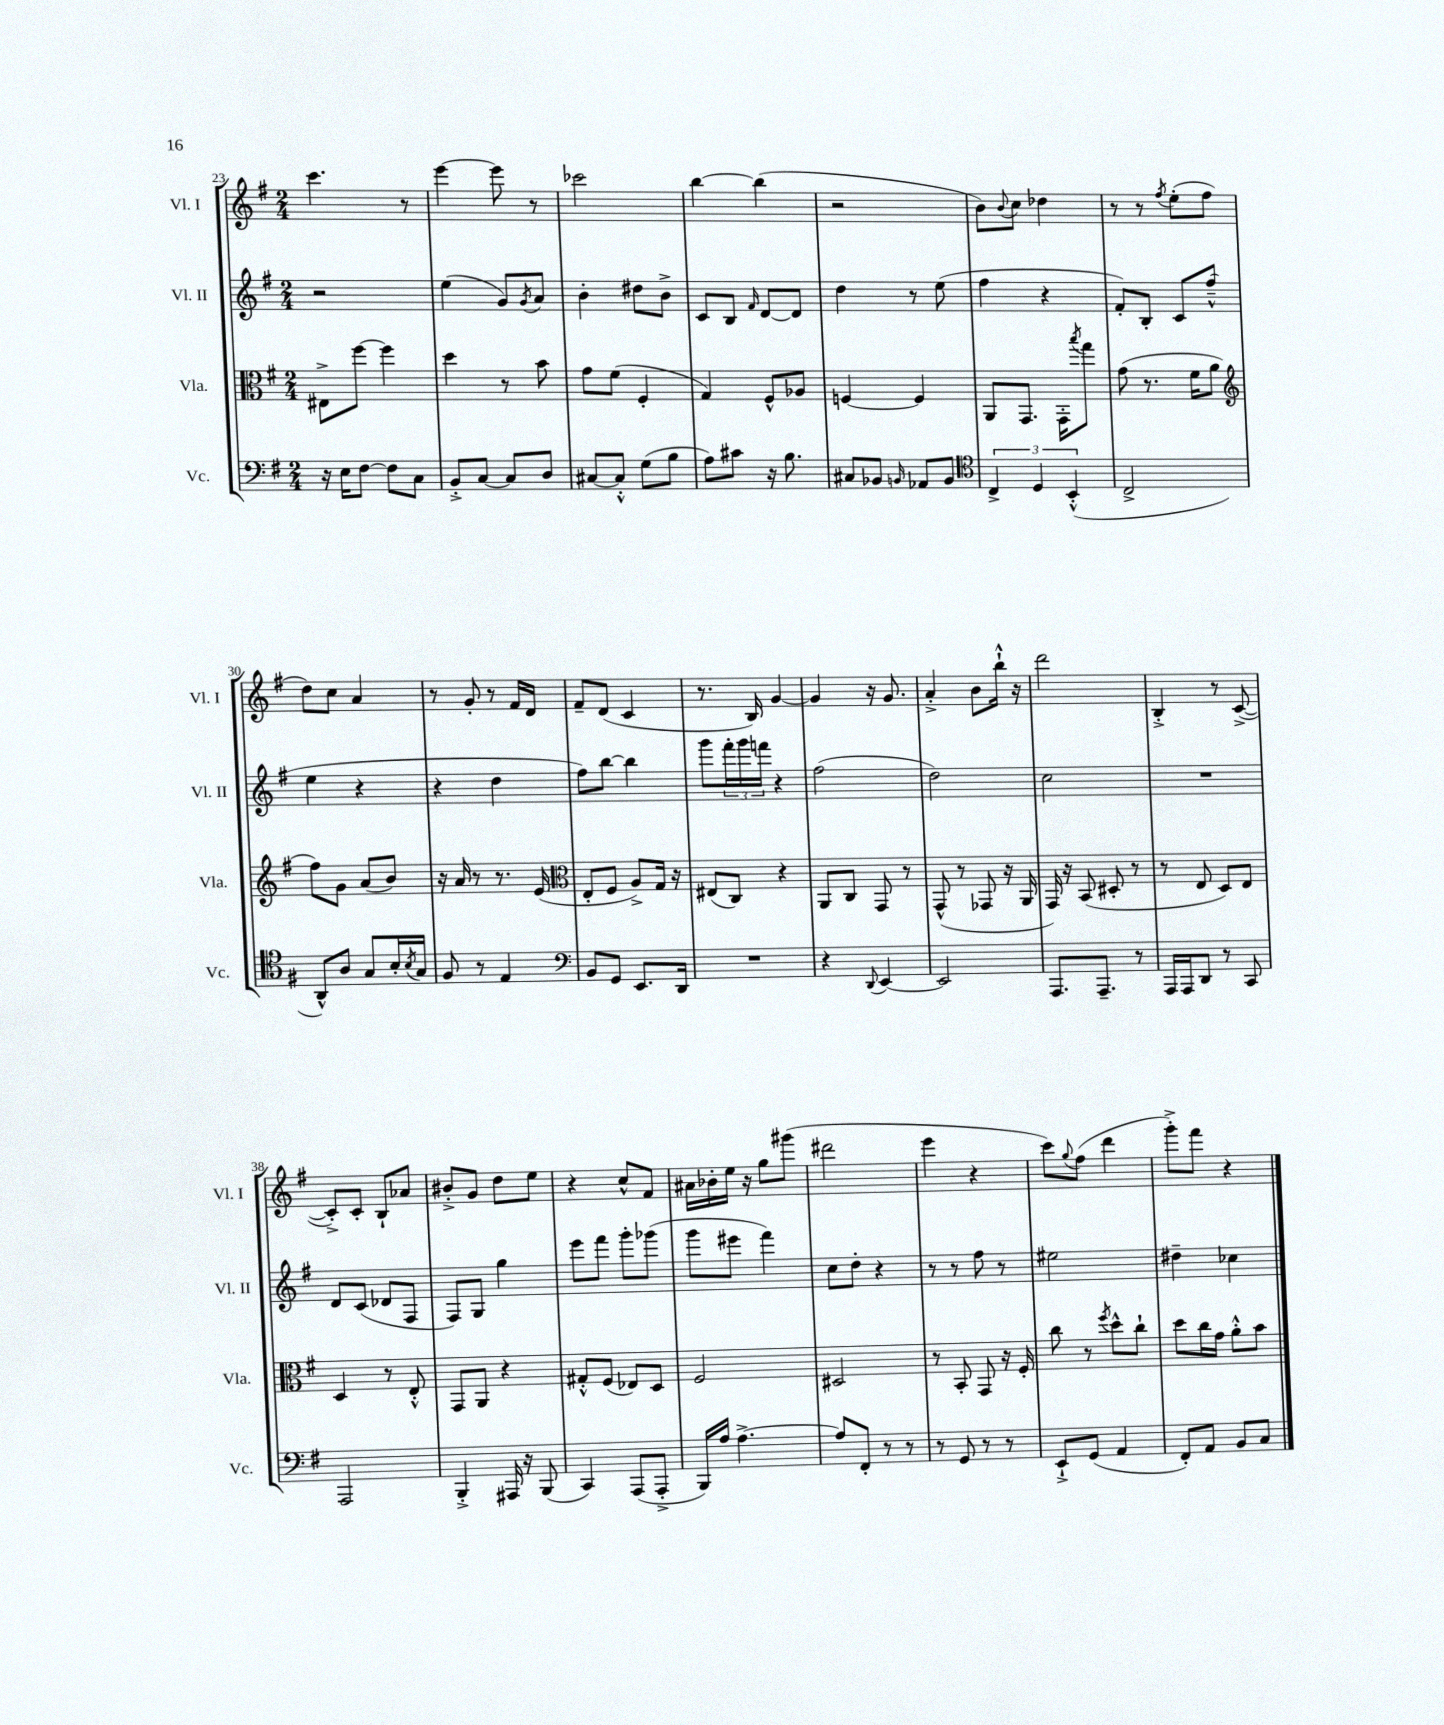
<<
\new StaffGroup <<
\new Staff = "s0" \with { instrumentName = "Vl. I" shortInstrumentName = "Vl. I" } {
    \clef treble \key g \major \numericTimeSignature \time 2/4
    c'''4. r8 |
    e'''4~ e'''8 r8 |
    ces'''2 |
    b''4~ b''4( |
    r2 |
    b'8) \appoggiatura { b'8 } c''8 des''4 |
    r8 r8 \acciaccatura { fis''8 } e''8-.( fis''8 |
    d''8) c''8 a'4 |
    r8 g'8-. r8 fis'16 d'16 |
    fis'8-- d'8( c'4 |
    r8. b16) g'4~ |
    g'4 r16 g'8. |
    a'4-.-> b'8 b''16-!-^ r16 |
    d'''2 |
    b4-.-> r8 c'8~->( |
    c'8-.->) c'8-. b8-! aes'8 |
    bis'8-.-> g'8 d''8 e''8 |
    r4 c''8-^ fis'8 |
    ais'16 bes'16-. e''16 r16 g''8 gis'''8( |
    dis'''2 |
    e'''4 r4 |
    c'''8) \appoggiatura { g''8 } fis''8( d'''4 |
    g'''8-.->) fis'''8 r4 \bar "|." |
}
\new Staff = "s1" \with { instrumentName = "Vl. II" shortInstrumentName = "Vl. II" } {
    \clef treble \key g \major \numericTimeSignature \time 2/4
    r2 |
    e''4( g'8) \acciaccatura { g'8 } a'8 |
    b'4-. dis''8 b'8-> |
    c'8 b8 \grace { fis'16 } d'8~ d'8 |
    d''4 r8 e''8( |
    fis''4 r4 |
    fis'8-.) b8-. c'8 fis''8---^( |
    e''4 r4 |
    r4 d''4 |
    fis''8) b''8~ b''4 |
    g'''8 \tuplet 3/2 { fis'''16-. g'''16 f'''16 } r4 |
    fis''2( |
    d''2) |
    c''2 |
    R2 |
    d'8 c'8( des'8 fis8 |
    fis8) g8 g''4 |
    e'''8 fis'''8 g'''8-. ges'''8( |
    g'''8 eis'''8 fis'''4) |
    c''8 d''8-. r4 |
    r8 r8 fis''8 r8 |
    eis''2 |
    dis''4-- ces''4 \bar "|." |
}
\new Staff = "s2" \with { instrumentName = "Vla." shortInstrumentName = "Vla." } {
    \clef alto \key g \major \numericTimeSignature \time 2/4
    eis8-> fis''8~ fis''4 |
    d''4 r8 b'8 |
    g'8 fis'8( fis4-. |
    g4) fis8-^ aes8 |
    f4~ f4 |
    a,8 g,8. g,16-. \acciaccatura { b''8 } g''8 |
    g'8( r8. fis'16 a'8 |
    \clef treble fis''8) g'8 a'8( b'8) |
    r16 a'16 r8 r8. e'16( |
    \clef alto e8-. fis8 a8->) g16 r16 |
    eis8( c8) r4 |
    a,8 c8 g,8 r8 |
    g,8-^( r8 ges,8 r16 a,16 |
    g,16) r16 b,8( dis8-. r8 |
    r8 e8 d8) e8 |
    d4 r8 e8-.-^ |
    g,8 a,8 r4 |
    gis8-.-^ fis8( ees8) d8 |
    fis2 |
    dis2 |
    r8 b,8-. g,8 r16 fis16-. |
    c''8 r8 \acciaccatura { fis''8 } d''8-^ c''8-! |
    d''8 c''16 g'16 a'8-.-^ b'8 \bar "|." |
}
\new Staff = "s3" \with { instrumentName = "Vc." shortInstrumentName = "Vc." } {
    \clef bass \key g \major \numericTimeSignature \time 2/4
    r16 e16 fis8~ fis8 c8 |
    b,8-.-> c8~ c8 d8 |
    cis8~ cis8-.-^ g8( b8 |
    a8) cis'8 r16 b8. |
    cis8 bes,8 \grace { b,16 } aes,8 b,8 |
    \clef tenor \tuplet 3/2 { c4-> d4 b,4-.-^( } |
    c2-> |
    a,8-^) a8 g8 b16-. \acciaccatura { b8 } g16 |
    fis8 r8 e4 |
    \clef bass b,8 g,8 e,8. d,16 |
    R2 |
    r4 \appoggiatura { d,8 } e,4~ |
    e,2 |
    a,,8. a,,8.-- r8 |
    a,,16 a,,16 d,8 r8 c,8 |
    a,,2 |
    b,,4-.-> ais,,16 r16 b,,8( |
    c,4) a,,8( a,,8-.-> |
    b,,16) a16 a4.~-> |
    a8 fis,8-. r8 r8 |
    r8 g,8 r8 r8 |
    e,8-!-> g,8( a,4 |
    fis,8-.) a,8 b,8 c8 \bar "|." |
}
>>
>>
\layout { \context { \Score currentBarNumber = #23 } }
